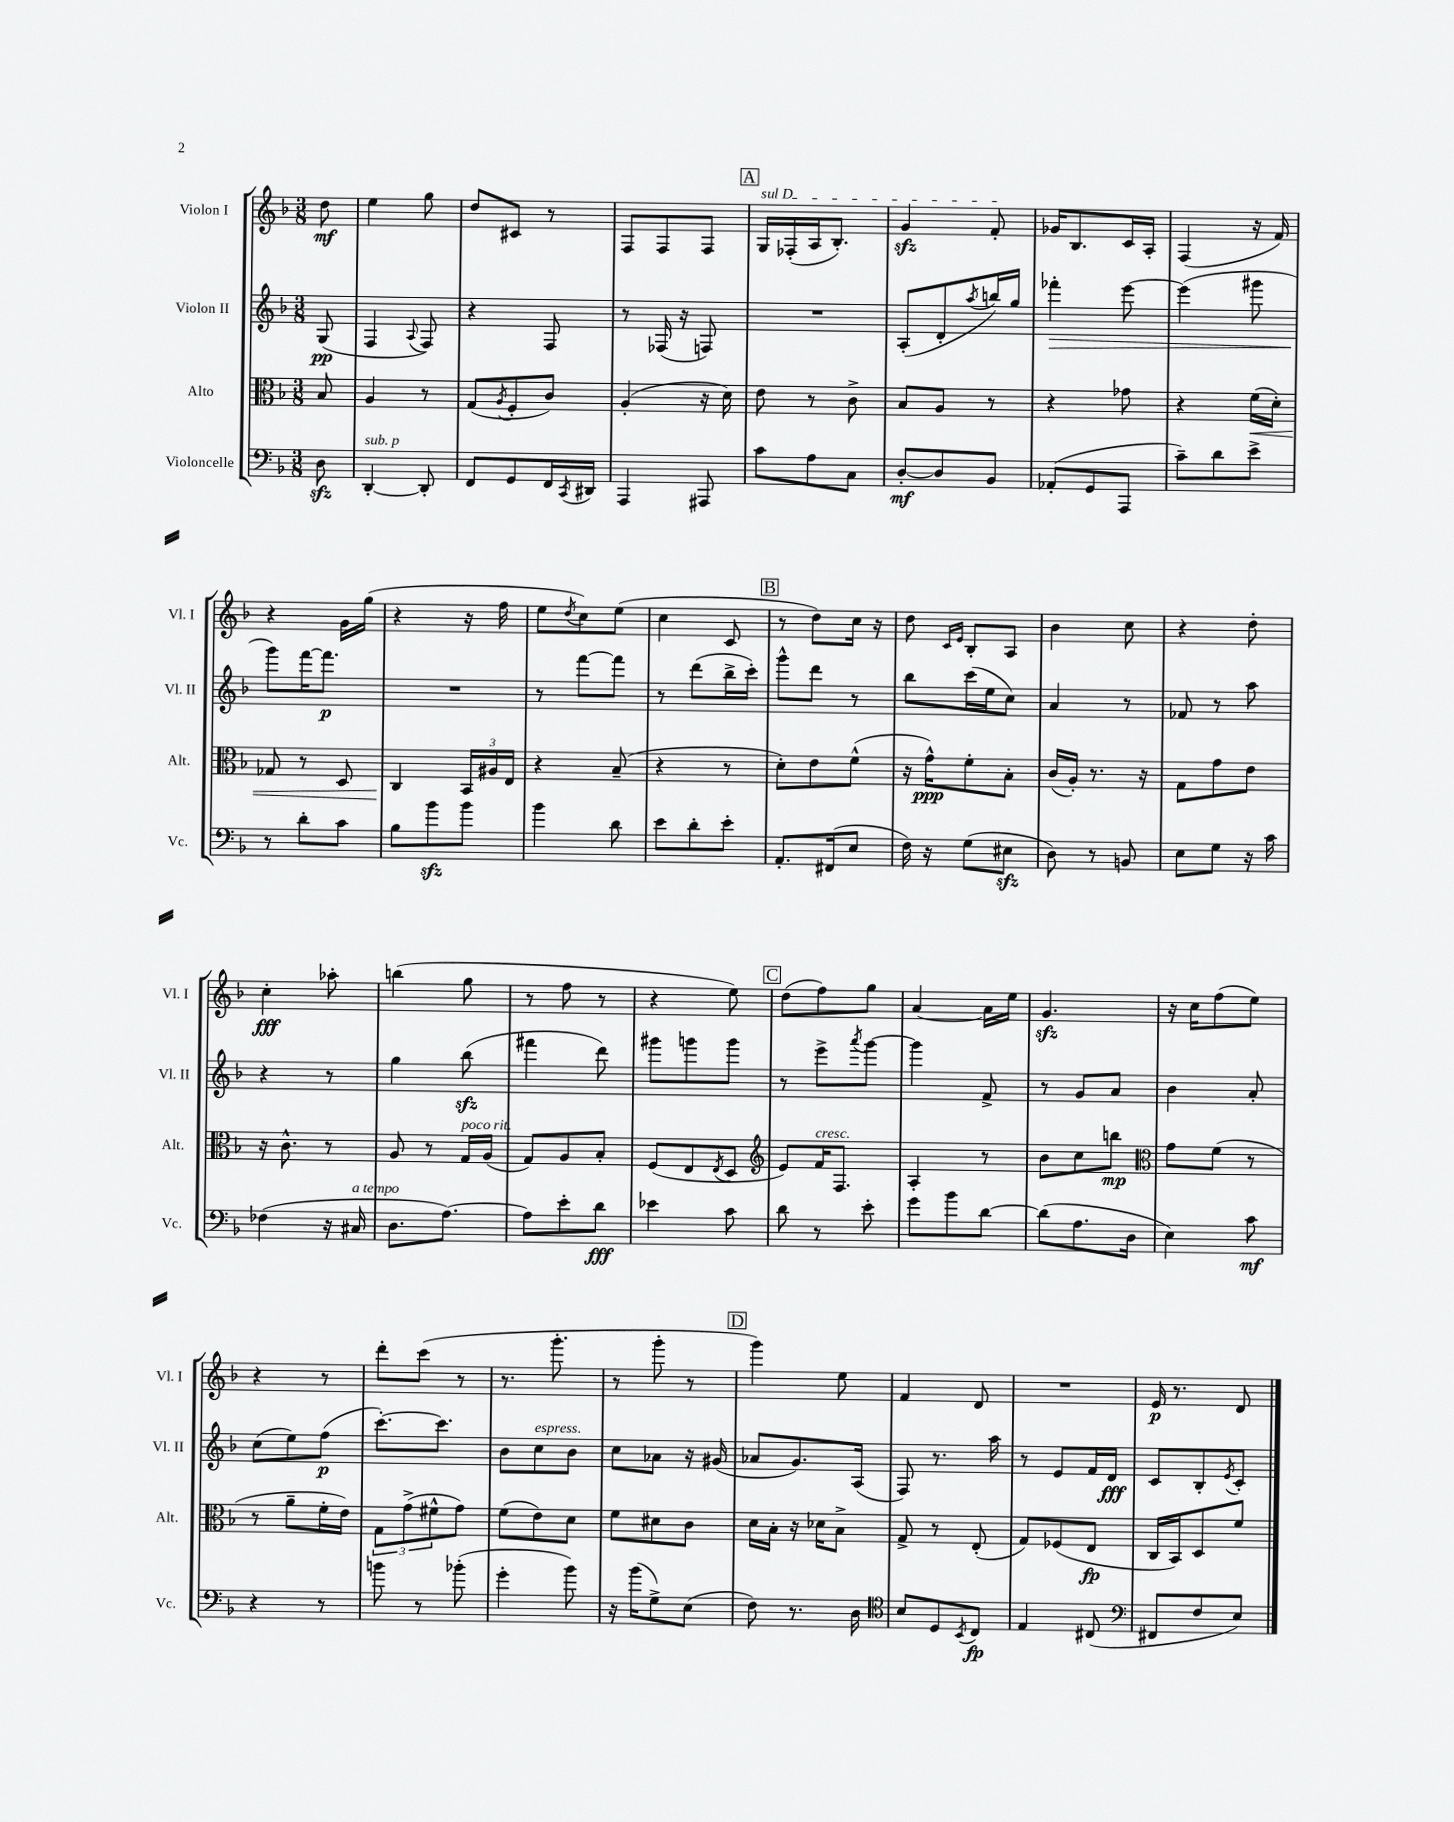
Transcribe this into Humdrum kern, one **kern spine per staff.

**kern	**dynam	**kern	**dynam	**kern	**dynam	**kern	**dynam
*part4	*part4	*part3	*part3	*part2	*part2	*part1	*part1
*staff4	*staff4	*staff3	*staff3	*staff2	*staff2	*staff1	*staff1
*I"Violoncelle	*	*I"Alto	*	*I"Violon II	*	*I"Violon I	*
*I'Vc.	*	*I'Alt.	*	*I'Vl. II	*	*I'Vl. I	*
*clefF4	*	*clefC3	*	*clefG2	*	*clefG2	*
*k[b-]	*	*k[b-]	*	*k[b-]	*	*k[b-]	*
*M3/8	*	*M3/8	*	*M3/8	*	*M3/8	*
=	=	=	=	=	=	=	=
8Dzz\	.	8B-/	.	(8G/	pp	8dd\	mf
=1	=1	=1	=1	=1	=1	=1	=1
!LO:TX:a:i:t=sub. p	!	!	!	!	!	!	!
[4DD'/	.	4A/	.	4F/	.	4ee\	.
.	.	.	.	8qqA/	.	.	.
8DD'/]	.	8r	.	8F/)	.	8gg\	.
=2	=2	=2	=2	=2	=2	=2	=2
8FF/L	.	(8G/L	.	4r	.	8dd/L	.
.	.	8qA/	.	.	.	.	.
8GG/	.	8F'/	.	.	.	8c#X/J	.
16FF/L	.	8c/J)	.	8F/	.	8r	.
8qCC/	.	.	.	.	.	.	.
16DD#X/JJ	.	.	.	.	.	.	.
=3	=3	=3	=3	=3	=3	=3	=3
4AAA/	.	(4A'/	.	8r	.	8F/L	.
.	.	.	.	(16F-X/	.	8F/	.
.	.	.	.	16r	.	.	.
8AAA#X/	.	16r	.	8Fn/)	.	8F/J	.
.	.	16d\)	.	.	.	.	.
!!LO:REH:place=s1:t=A
=4	=4	=4	=4	=4	=4	=4	=4
!	!	!	!	!	!	!LO:TX:a:i:t=sul D	!
8c\L	.	8e\	.	4.r	.	16G/LL	.
.	.	.	.	.	.	(16F-X'/	.
8A\	.	8r	.	.	.	16A/J	.
.	.	.	.	.	.	8.B-'/J)	.
8C\J	.	8c^\	.	.	.	.	.
=5	=5	=5	=5	=5	=5	=5	=5
[8D'/L	mf	8B-/L	.	(8A'/L	.	4gzz/	.
8D/]	.	8A/J	.	8d'/	.	.	.
.	.	.	.	8qaa/	.	.	.
8BB-/J	.	8r	.	16bbn/L)	.	8f'/	.
.	.	.	.	16gg/JJ	.	.	.
=6	=6	=6	=6	=6	=6	=6	=6
!	!	!	!	!	!LO:HP:b	!	!
(8AA-X'/L	.	4r	.	4fff-X'\	>	16g-X/KL	.
.	.	.	.	.	.	8.B-/	.
8GG/	.	.	.	.	.	.	.
8AAA/J	.	8g-X\	.	[8eee\	.	16c/L	.
.	.	.	.	.	.	16A'/JJ	.
=7	=7	=7	=7	=7	=7	=7	=7
8c~\L)	.	4r	.	(4eee\]	.	(4F/	.
8d\	.	.	.	.	.	.	.
!	!	!	!LO:HP:b	!	!	!	!
8e^\J	.	(16f\LL	<	8ggg#X\	.	16r	.
.	.	16d'\JJ)	.	.	.	16f/)	.
!!LO:LB:g=z
=8	=8	=8	=8	=8	=8	=8	=8
8r	.	8G-X/	.	8ggg\L)	.	4r	.
8d'\L	.	8r	.	[16fff\K	]	.	.
.	.	.	.	8.fff\J]	p	.	.
8c\J	.	8D/	.	.	.	16g\LL	.
.	.	.	.	.	.	(16gg\JJ	.
=9	=9	=9	=9	=9	=9	=9	=9
8B-\L	.	4C/	.	4.r	.	4r	.
8b-zz\	.	.	.	.	.	.	.
8b-\J	.	24BB-/LL	[	.	.	16r	.
.	.	24A#X/	.	.	.	.	.
.	.	.	.	.	.	16ff\	.
.	.	24E/JJ	.	.	.	.	.
=10	=10	=10	=10	=10	=10	=10	=10
4b-\	.	4r	.	8r	.	8ee\L	.
.	.	.	.	.	.	8qdd/	.
.	.	.	.	[8fff\L	.	8cc\)	.
8d\	.	(8B-~/	.	8fff\J]	.	(8ee\J	.
=11	=11	=11	=11	=11	=11	=11	=11
8e\L	.	4r	.	8r	.	4cc\	.
8d'\	.	.	.	(8ddd\L	.	.	.
8e'\J	.	8r	.	16bb-^\L	.	8c/	.
.	.	.	.	16ccc'\JJ)	.	.	.
!!LO:REH:place=s1:t=B
=12	=12	=12	=12	=12	=12	=12	=12
8.AA'/L	.	8d'\L)	.	8ggg^^\L	.	8r	.
.	.	8e\	.	8ddd\J	.	8dd\L)	.
(16FF#X/k	.	.	.	.	.	.	.
8E/J	.	(8f^^\J	.	8r	.	16cc\Jk	.
.	.	.	.	.	.	16r	.
=13	=13	=13	=13	=13	=13	=13	=13
16F\)	.	16r	.	8bb-\L	.	8dd\	.
16r	.	16g^^\KL)	ppp	.	.	.	.
.	.	.	.	.	.	16qqc/LL	.
.	.	.	.	.	.	16qqe/JJ	.
(8G\L	.	8f'\	.	(16ccc\L	.	8B-'/L	.
.	.	.	.	16ee\J	.	.	.
8E#Xzz\J	.	8B-'\J	.	8cc\J)	.	8A/J	.
=14	=14	=14	=14	=14	=14	=14	=14
8D\)	.	(16c/LL	.	4a/	.	4b-\	.
.	.	16A'/JJ)	.	.	.	.	.
8r	.	8.r	.	.	.	.	.
8BBn/	.	.	.	8r	.	8cc\	.
.	.	16r	.	.	.	.	.
=15	=15	=15	=15	=15	=15	=15	=15
8E\L	.	8G\L	.	8f-X/	.	4r	.
8G\J	.	8g\	.	8r	.	.	.
16r	.	8e\J	.	8aa\	.	8dd'\	.
16c\	.	.	.	.	.	.	.
!!LO:LB:g=z
=16	=16	=16	=16	=16	=16	=16	=16
(4F-X\	.	16r	.	4r	.	4cc'\	fff
.	.	8.c^^\	.	.	.	.	.
16r	.	8r	.	8r	.	8aa-X'\	.
!LO:TX:a:i:t=a tempo	!	!	!	!	!	!	!
16C#X/	.	.	.	.	.	.	.
=17	=17	=17	=17	=17	=17	=17	=17
8.D\L	.	8A/	.	4gg\	.	(4bbn\	.
.	.	8r	.	.	.	.	.
[8.A\J)	.	.	.	.	.	.	.
!	!	!LO:TX:a:i:t=poco rit.	!	!	!	!	!
.	.	16G/LL	.	(8bb-zz\	.	8gg\	.
.	.	(16A/JJ	.	.	.	.	.
=18	=18	=18	=18	=18	=18	=18	=18
8A\L]	.	8G/L)	.	4fff#X\	.	8r	.
8e'\	.	8A/	.	.	.	8ff\	.
8d\J	fff	8B-'/J	.	8ddd\)	.	8r	.
=19	=19	=19	=19	=19	=19	=19	=19
4e-X\	.	(8F/L	.	8ggg#X\L	.	4r	.
.	.	8E/	.	8gggn\	.	.	.
.	.	8qE/	.	.	.	.	.
8c\	.	8D/J	.	8ggg\J	.	8ee\)	.
!!LO:REH:place=s1:t=C
=20	=20	=20	=20	=20	=20	=20	=20
*	*	*clefG2	*	*	*	*	*
8d\	.	8e/L)	.	8r	.	(8dd\L	.
!	!	!LO:TX:a:i:t=cresc.	!	!	!	!	!
8r	.	16f/K	.	8eee^\L	.	8ff\)	.
.	.	8.F/J	.	.	.	.	.
.	.	.	.	8qaaa/	.	.	.
8e'\	.	.	.	[8ggg\J	.	8gg\J	.
=21	=21	=21	=21	=21	=21	=21	=21
8g\L	.	4A'/	.	4ggg\]	.	[4a/	.
8b-\	.	.	.	.	.	.	.
[8d\J	.	8r	.	8f^/	.	16a\LL]	.
.	.	.	.	.	.	16ee\JJ	.
=22	=22	=22	=22	=22	=22	=22	=22
(8d\L]	.	8b-\L	.	8r	.	4.gzz/	.
8.A\	.	8cc\	.	8g/L	.	.	.
.	.	8bbn\J	mp	8a/J	.	.	.
16D\Jk	.	.	.	.	.	.	.
=23	=23	=23	=23	=23	=23	=23	=23
*	*	*clefC3	*	*	*	*	*
4E\)	.	8g\L	.	4b-\	.	16r	.
.	.	.	.	.	.	16cc\KL	.
.	.	(8f\J	.	.	.	(8ff\	.
8c\	mf	8r	.	8a'/	.	8ee\J)	.
!!LO:LB:g=z
=24	=24	=24	=24	=24	=24	=24	=24
4r	.	8r	.	(8cc\L	.	4r	.
.	.	8a~\L	.	8ee\)	.	.	.
8r	.	16f'\L	.	(8ff\J	p	8r	.
.	.	16e\JJ)	.	.	.	.	.
=25	=25	=25	=25	=25	=25	=25	=25
8bn\	.	12G\L	.	[8.ccc'\L)	.	8ddd'\L	.
.	.	(12g^\	.	.	.	.	.
8r	.	.	.	.	.	(8ccc\J	.
.	.	12f#X^^\	.	.	.	.	.
.	.	.	.	8.ccc\J]	.	.	.
(8b-X'\	.	8g\J)	.	.	.	8r	.
=26	=26	=26	=26	=26	=26	=26	=26
4g'\	.	(8f\L	.	8b-\L	.	8.r	.
!	!	!	!	!LO:TX:a:i:t=espress.	!	!	!
.	.	8e\)	.	8cc\	.	.	.
.	.	.	.	.	.	8.ggg'\	.
8b-\)	.	8d\J	.	8b-\J	.	.	.
=27	=27	=27	=27	=27	=27	=27	=27
16r	.	8f\L	.	8cc\L	.	8r	.
(16b-\KL	.	.	.	.	.	.	.
8G^\)	.	8d#X\	.	8a-X\J	.	8ggg'\	.
(8E\J	.	8c\J	.	16r	.	8r	.
.	.	.	.	(16g#X/	.	.	.
!!LO:REH:place=s1:t=D
=28	=28	=28	=28	=28	=28	=28	=28
8F\)	.	16d\LL	.	8a-X/L	.	4ggg\)	.
.	.	16B-'\JJ	.	.	.	.	.
8.r	.	16r	.	8.g/)	.	.	.
.	.	16d-X\KL	.	.	.	.	.
.	.	8B-^\J	.	.	.	8ee\	.
16D\	.	.	.	(16A/Jk	.	.	.
=29	=29	=29	=29	=29	=29	=29	=29
*clefC4	*	*	*	*	*	*	*
8B-/L	.	8G^/	.	8F/)	.	4f/	.
8D/	.	8r	.	8.r	.	.	.
8qBB-/	.	.	.	.	.	.	.
8C/J	fp	(8E'/	.	.	.	8d/	.
.	.	.	.	16aa\	.	.	.
=30	=30	=30	=30	=30	=30	=30	=30
4E/	.	8G/L)	.	8r	.	4.r	.
.	.	(8F-X/	.	8e/L	.	.	.
(8C#X/	.	8E/J	fp	16f/L	.	.	.
.	.	.	.	16d/JJ	fff	.	.
=31	=31	=31	=31	=31	=31	=31	=31
*clefF4	*	*	*	*	*	*	*
8FF#X/L	.	16C/LL	.	8c/L	.	16e/	p
.	.	16BB-/J)	.	.	.	8.r	.
8F/	.	8D/	.	8B-'/	.	.	.
.	.	.	.	8qe/	.	.	.
8E/J)	.	8f/J	.	8c'/J	.	8d/	.
==	==	==	==	==	==	==	==
*-	*-	*-	*-	*-	*-	*-	*-
